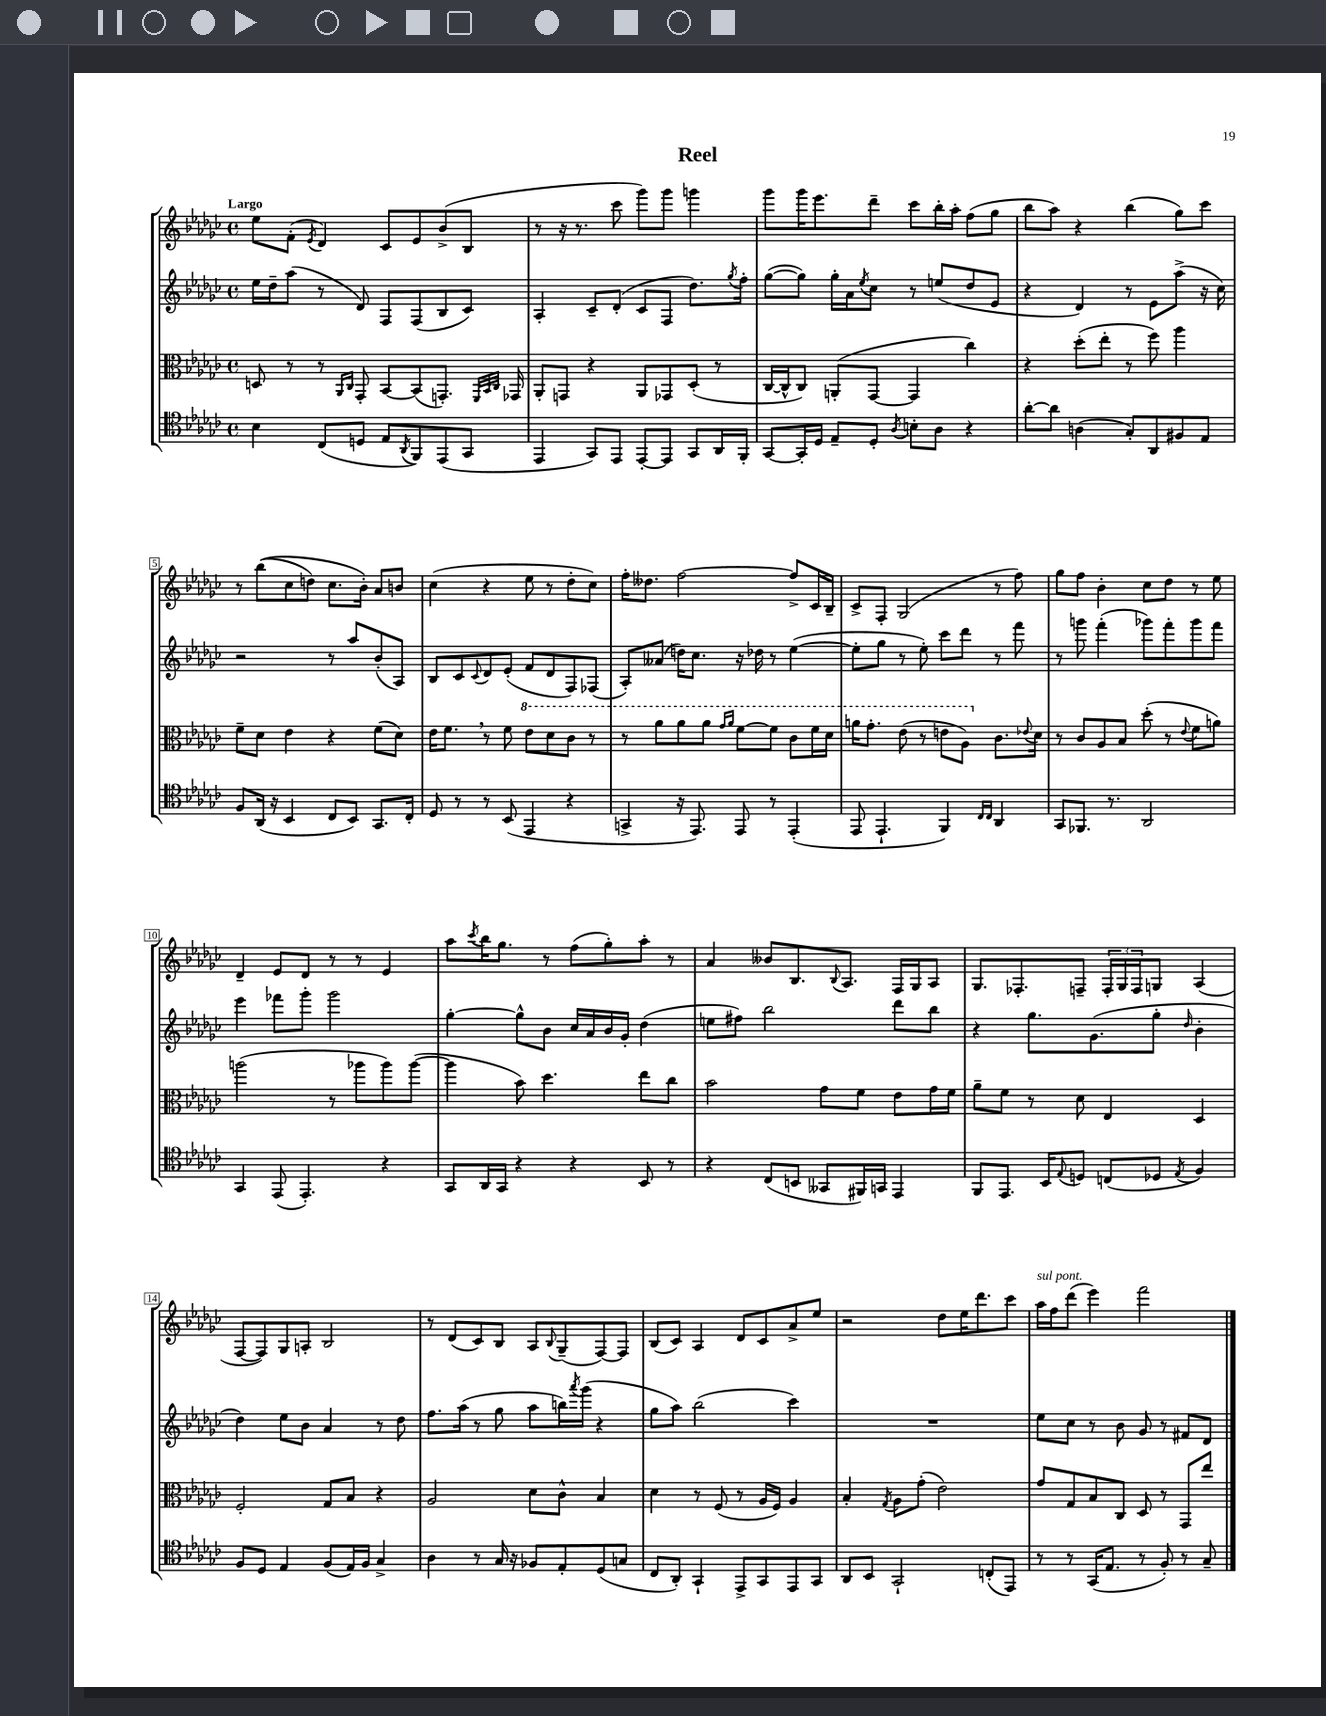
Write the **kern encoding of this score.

**kern	**kern	**kern	**kern
*staff4	*staff3	*staff2	*staff1
*clefC4	*clefC3	*clefG2	*clefG2
*k[b-e-a-d-g-c-]	*k[b-e-a-d-g-c-]	*k[b-e-a-d-g-c-]	*k[b-e-a-d-g-c-]
*M4/4	*M4/4	*M4/4	*M4/4
*met(c)	*met(c)	*met(c)	*met(c)
4B-	8D	16ee-	8ee-
.	.	16dd-~	.
.	8r	(8aa-	(8f'
.	.	.	8qe-
(8C-	8r	8r	4d-)
.	16qqAA-	.	.
.	16qqC-	.	.
8D	8GG-'	8d-)	.
8E-	[8BB-	8F	8c-
8qAA-	.	.	.
8FF)	(8BB-]	(8F	8e-
(8EE-	8.GG')	8B-	(8b-^
8GG-	.	8c-)	8B-
.	32qqFF	.	.
.	32qqBB-	.	.
.	32qqC-	.	.
.	16GG-	.	.
=	=	=	=
4EE-	8AA-'	4A-'	8r
.	8GG	.	16r
.	.	.	8.r
8GG-)	4r	8c-~	.
8EE-	.	(8d-'	8ccc-
[8EE-'	8AA-	8c-	8ggg-)
8EE-]	8GG-	8F	8ggg-
8GG-	(8D-'	8.dd-)	4ggg
16AA-	8r	.	.
.	.	8qgg-	.
16FF'	.	16ff'	.
=	=	=	=
[8GG-	[16C-	([8gg-	8ggg-
.	16C-^^]	.	.
16GG-']	8C-)	8gg-])	16ggg-
16D-	.	.	8.eee-
8E-~	(8AA'	16gg-'	.
.	.	16a-	.
.	.	8qee-	.
8D-'	[8GG-	8cc-	8ddd-~
8qA-	.	.	.
8B'	4GG-]	8r	8ccc-
8A-	.	(8ee	16bb-'
.	.	.	16aa-'
4r	4cc-)	8dd-	(8ff
.	.	8e-	8gg-
=	=	=	=
[8a-'	4r	4r	8bb-
8a-]	.	.	8aa-)
(4A	(8dd-'	4d-)	4r
.	8ee-'	.	.
8G-')	8r	8r	(4bb-
8AA-	8ff)	8e-	.
8F#	4aa-	(8aa-^	8gg-)
8E-	.	16r	8ccc-
.	.	16cc-)	.
=	=	=	=
8F	8f~	2r	8r
(16AA-	8d-	.	&((8bb-
16r	.	.	.
4BB-	4e-	.	8cc-
.	.	.	8dd)
8C-	4r	8r	8.cc-
8BB-)	.	8aa-	.
.	.	.	16b-'&)
8.GG-	(8f	(8b-'	8a-
.	8d-)	8A-)	8b
16C-'	.	.	.
=	=	=	=
8D-	16e-	8B-	(4cc-
.	8.f	.	.
8r	.	8c-	.
.	.	8qqc-	.
8r	8r	8d-	4r
(8BB-	8f	(8e-'	.
4EE-	8ee-	8f	8ee-
.	8dd-	8d-	8r
4r	8cc-	8F)	8dd-'
.	8r	(8F-	8cc-)
=	=	=	=
4GG^	8r	8A-')	16ff'
.	.	.	8.dd--
.	8aa-	(8a--	.
16r	8aa-	16dd)	[2ff
8.EE-)	.	8.cc-	.
.	8aa-	.	.
.	16qqgg-	.	.
.	16qqaa-	.	.
8EE-	[8ff	16r	.
.	.	16dd-	.
8r	8ff]	8r	.
(4EE-'	8cc-	([4ee-	8ff^]
.	16ff	.	16c-
.	16dd-	.	16B-~
=	=	=	=
8EE-	16aa	8ee-']	8c-^
.	8.gg-'	.	.
4.EE-`	.	8gg-	8F'
.	(8ee-	8r	(2G-
.	8r	8ee-')	.
4FF)	8ee	8ccc-	.
.	8a-)	8ddd-	.
16qqC-	.	.	.
16qqC-	.	.	.
4AA-	8.c-	8r	8r
.	.	8fff	8ff)
.	8qqe-	.	.
.	16d-	.	.
=	=	=	=
8GG-	8r	8r	8gg-
8.FF-	8c-	8ggg	8ff
.	8A-	(4fff'	4b-'
8.r	.	.	.
.	8B-	.	.
2AA-	(8dd-'	8ggg-)	8cc-
.	8r	8fff'	8dd-
.	8qqe-	.	.
.	8f	8ggg-	8r
.	8a)	8fff	8ee-
=	=	=	=
4GG-	(2aa	4eee-	4d-~
(8EE-	.	8fff-	8e-
4.EE-')	.	8ggg-'	8d-
.	8r	2ggg-	8r
.	8aa-	.	8r
4r	8aa-)	.	4e-
.	([8aa-	.	.
=	=	=	=
8GG-	4aa-]	[4gg-'	8aa-
.	.	.	8qccc-
16AA-	.	.	16bb-
16GG-	.	.	8.gg-
4r	8b-)	8gg-^^]	.
.	4.dd-	8b-	8r
4r	.	16cc-	(8ff
.	.	16a-	.
.	.	16b-	8gg-')
.	.	16g-'	.
8BB-	8ee-	(4dd-	8aa-'
8r	8cc-	.	8r
=	=	=	=
4r	2b-	8ee	4a-
.	.	8ff#)	.
(8C-	.	2bb-	8b--
8BB	.	.	8.B-
8GG--	8g-	.	.
.	.	.	8qqB-
.	.	.	8.A-
16FF#)	8f	.	.
16GG	.	.	.
4EE-	8e-	8ddd-	16F
.	.	.	16G-
.	16g-	8bb-	8A-
.	16f	.	.
=	=	=	=
8FF	8a-~	4r	8.G-
8.EE-	8f	.	.
.	.	.	8.F-'
.	8r	8.gg-	.
16BB-	.	.	.
8qqE-	.	.	.
8D	8d-	.	8F~
.	.	(8.g-	.
(8C	4E-	.	24F'
.	.	.	24G-
.	.	.	24F
8D-	.	8gg-'	8G
8qE-	.	16qqdd-	.
4F)	4D-	4b-'	(4A-
=	=	=	=
8F	2F'	4dd-)	[8F
8D-	.	.	8F])
4E-	.	8ee-	8G-
.	.	8b-	8A'
(8F	8G-	4a-	2B-
16E-)	8B-	.	.
16F	.	.	.
4G-^	4r	8r	.
.	.	8dd-	.
=	=	=	=
4A-	2A-	8.ff	8r
.	.	.	(8d-
.	.	(16aa-	.
8r	.	8r	8c-)
16G-	.	8gg-	8B-
16r	.	.	.
8F-	8d-	8aa-	8A-
.	.	.	8qqB-
8E-'	8c-^^	16bb)	(8G-~
.	.	8qaaa-	.
.	.	(16ggg-	.
(8D-	4B-	4r	[8F)
8G	.	.	8F]
=	=	=	=
8C-	4d-	8gg-	(8B-
8AA-')	.	8aa-)	8c-)
4GG-`	8r	(2bb-	4A-
.	(8F	.	.
8EE-^	8r	.	8d-
8GG-	16A-	.	8c-
.	16F)	.	.
8EE-	4A-	4ccc-)	8a-^
8GG-	.	.	8ee-
=	=	=	=
8AA-	4B-'	1r	2r
8BB-	.	.	.
.	8qG-	.	.
2GG-`	8A-	.	.
.	(8g-'	.	.
.	2e-)	.	8dd-
.	.	.	16ee-
.	.	.	8.ddd-
(8C'	.	.	.
8EE-)	.	.	8ccc-
=	=	=	=
8r	8g-	8ee-	16aa-
.	.	.	16ff
8r	8G-	8cc-	(8ddd-
(16GG-	8B-	8r	4eee-)
8.E-	.	.	.
.	8C-	8b-	.
8r	8D-	8g-	2fff
8F')	8r	8r	.
8r	8GG-	8f#	.
8G-~	8ee-	8d-	.
==	==	==	==
*-	*-	*-	*-
